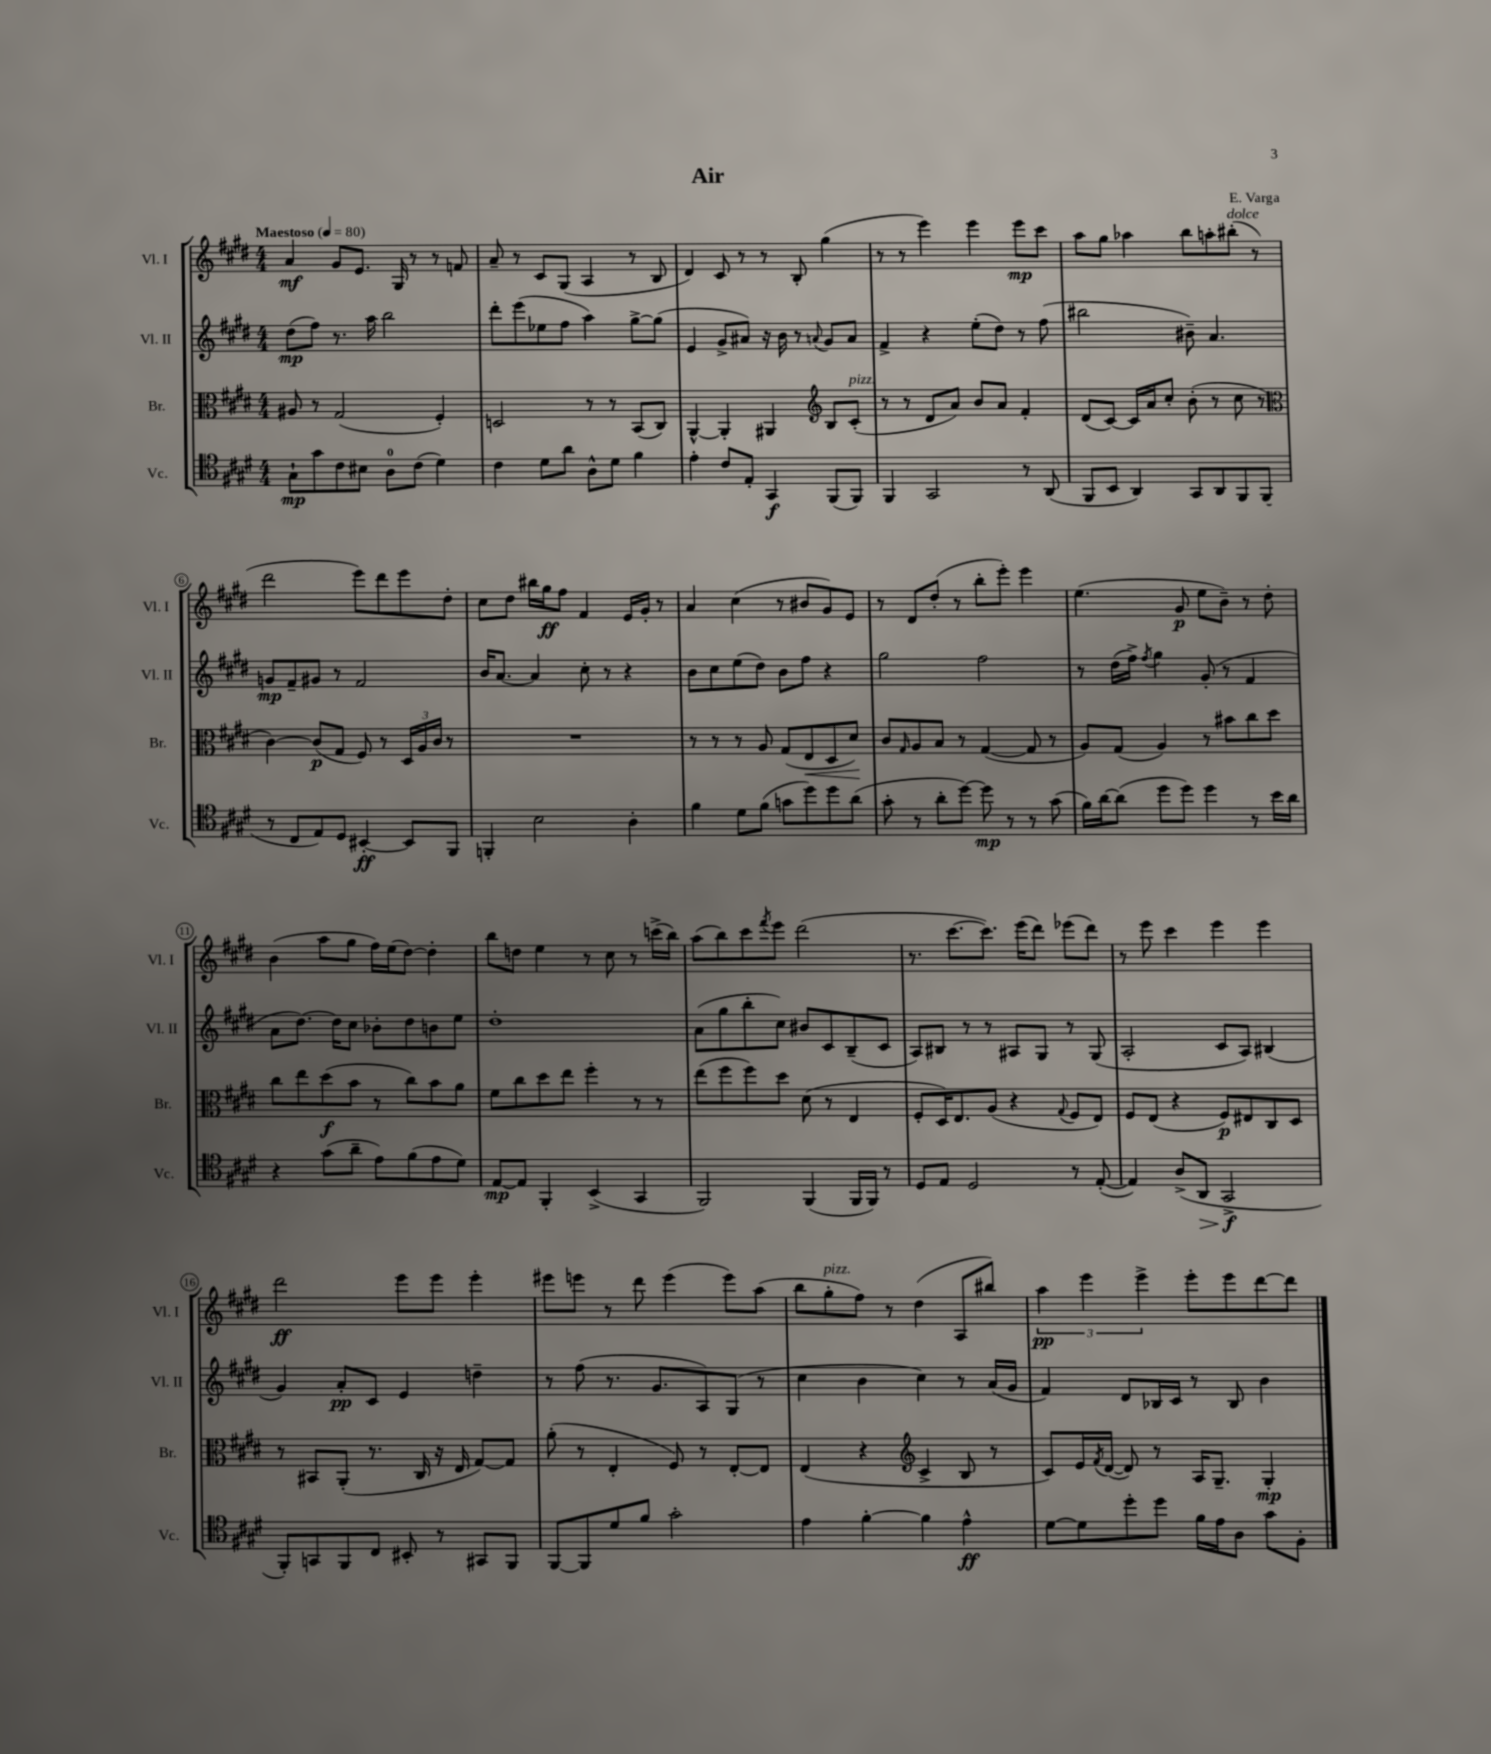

**kern	**dynam	**kern	**dynam	**kern	**dynam	**kern	**dynam
*part4	*part4	*part3	*part3	*part2	*part2	*part1	*part1
*staff4	*staff4	*staff3	*staff3	*staff2	*staff2	*staff1	*staff1
*I"Vc.	*	*I"Br.	*	*I"Vl. II	*	*I"Vl. I	*
*I'Vc.	*	*I'Br.	*	*I'Vl. II	*	*I'Vl. I	*
*clefC4	*	*clefC3	*	*clefG2	*	*clefG2	*
*k[f#c#g#d#]	*	*k[f#c#g#d#]	*	*k[f#c#g#d#]	*	*k[f#c#g#d#]	*
*M4/4	*	*M4/4	*	*M4/4	*	*M4/4	*
*MM80	*	*MM80	*	*MM80	*	*MM80	*
=1	=1	=1	=1	=1	=1	=1	=1
!	!	!	!	!	!	!LO:TX:a:B:t=Maestoso	!
8G#`\L	mp	8A#X/	.	(8dd#\L	mp	4a/	mf
8g#\	.	8r	.	8ff#\J)	.	.	.
8c#\	.	(2G#/	.	8.r	.	8g#/L	.
8B#X\J	.	.	.	.	.	8.e/J	.
.	.	.	.	16aa\	.	.	.
8A\L	.	.	.	2bb\	.	.	.
.	.	.	.	.	.	16G#/	.
(8c#\J	.	.	.	.	.	8r	.
4d#\)	.	4F#'/)	.	.	.	8r	.
.	.	.	.	.	.	8fn/	.
=2	=2	=2	=2	=2	=2	=2	=2
4c#\	.	2Dn/	.	8ddd#'\L	.	8a~/	.
.	.	.	.	(8eee\	.	8r	.
8d#\L	.	.	.	8ee-X\	.	8c#/L	.
8a\J	.	.	.	8ff#\J	.	(8G#/J	.
8A^^\L	.	8r	.	4aa\)	.	4A/	.
8d#\J	.	8r	.	.	.	.	.
4f#\	.	(8BB/L	.	[8gg#^\L	.	8r	.
.	.	8C#/J)	.	(8gg#\J]	.	8B/	.
=3	=3	=3	=3	=3	=3	=3	=3
4e'\	.	[4AA^^/	.	4e/	.	4d#/)	.
8c#/L	.	4AA'/]	.	8g#^/L	.	8c#/	.
8E'/J	.	.	.	8a#X/J)	.	8r	.
4GG#/	f	4AA#X/	.	16r	.	8r	.
.	.	.	.	16b\	.	.	.
.	.	.	.	8r	.	8B'/	.
*	*	*clefG2	*	*	*	*	*
.	.	.	.	8qqan/	.	.	.
(8FF#/L	.	8B/L	.	8g#/L	.	(4gg#\	.
!	!	!LO:TX:a:i:t=pizz.	!	!	!	!	!
8FF#/J)	.	(8c#'/J	.	8a/J	.	.	.
=4	=4	=4	=4	=4	=4	=4	=4
4FF#/	.	8r	.	4f#^/	.	8r	.
.	.	8r	.	.	.	8r	.
2GG#/	.	8d#/L	.	4r	.	4eee\)	.
.	.	8a/J)	.	.	.	.	.
.	.	8b/L	.	(8ee'\L	.	4eee\	.
.	.	8a/J	.	8dd#\J)	.	.	.
8r	.	4f#'/	.	8r	.	8eee\L	mp
(8AA/	.	.	.	(8ff#\	.	8ccc#\J	.
=5	=5	=5	=5	=5	=5	=5	=5
8FF#/L	.	(8d#/L	.	2bb#X\	.	8aa\L	.
8BB/J	.	[8c#/J)	.	.	.	8gg#\J	.
4AA/)	.	16c#/LL]	.	.	.	4aa-X\	.
.	.	16a/J	.	.	.	.	.
.	.	8cc#'/J	.	.	.	.	.
8GG#/L	.	(8b'\	.	8b#X~\)	.	8bb\L	.
8AA/	.	8r	.	4.a/	.	8aan'\	.
!	!	!	!	!	!	!LO:TX:a:i:t=dolce	!
8FF#/	.	8cc#\	.	.	.	(8bb#X'\J	.
(8FF#/J	.	8r	.	.	.	8r	.
!!LO:LB:g=z
=6	=6	=6	=6	=6	=6	=6	=6
*	*	*clefC3	*	*	*	*	*
8r	.	[4c#\)	.	8gn/L	mp	2ddd#\	.
8C#/L	.	.	.	8f#~/	.	.	.
8E/)	.	(8c#/L]	p	8g#X/J	.	.	.
8D#/J	.	8G#/J	.	8r	.	.	.
[4BB#X'/	ff	8F#/)	.	2f#/	.	8eee\L)	.
.	.	8r	.	.	.	8ddd#\	.
8BB#/L]	.	24D#/LL	.	.	.	8eee\	.
.	.	24A/	.	.	.	.	.
.	.	24c#/JJ	.	.	.	.	.
8FF#/J	.	8r	.	.	.	8dd#'\J	.
=7	=7	=7	=7	=7	=7	=7	=7
4FFn'/	.	1r	.	16b/KL	.	8cc#\L	.
.	.	.	.	[8.a/J	.	.	.
.	.	.	.	.	.	8dd#\J	.
2B\	.	.	.	4a/]	.	16bb#X\LL	.
.	.	.	.	.	.	16gg#\J	ff
.	.	.	.	.	.	8ff#\J	.
.	.	.	.	8cc#'\	.	4f#/	.
.	.	.	.	8r	.	.	.
4A'\	.	.	.	4r	.	16e/LL	.
.	.	.	.	.	.	16g#'/JJ	.
.	.	.	.	.	.	8r	.
=8	=8	=8	=8	=8	=8	=8	=8
4f#\	.	8r	.	8b\L	.	4a/	.
.	.	8r	.	8cc#\	.	.	.
8d#\L	.	8r	.	(8ee\	.	(4cc#\	.
(8f#\J	.	8A/	.	8dd#\J)	.	.	.
8gn\L	.	(8G#/L	.	8b\L	.	8r	.
!	!	!	!LO:HP:b	!	!	!	!
8dd#\)	.	8E/	<	8ff#\J	.	8b#X/L	.
8dd#\	.	8D#/	.	4r	.	8g#/)	.
(8a\J	.	8d#/J)	.	.	.	8e/J	.
.	.	.	[	.	.	.	.
=9	=9	=9	=9	=9	=9	=9	=9
8g#'\	.	8c#/L	.	2gg#\	.	8r	.
.	.	16qqG#/	.	.	.	.	.
8r	.	8A/	.	.	.	8d#/L	.
8a'\L	.	8B/J	.	.	.	(8dd#'/J	.
[8dd#\J)	.	8r	.	.	.	8r	.
8dd#\]	mp	([4G#/	.	2ff#\	.	8bb'\L	.
8r	.	.	.	.	.	8eee'\J)	.
8r	.	8G#/]	.	.	.	4eee\	.
(8g#\	.	8r	.	.	.	.	.
=10	=10	=10	=10	=10	=10	=10	=10
16f#\LL)	.	8A/L)	.	8r	.	(4.ee\	.
[16a\J	.	.	.	.	.	.	.
(8a\J]	.	(8G#/J	.	(16dd#\LL	.	.	.
.	.	.	.	16ff#^\JJ)	.	.	.
.	.	.	.	8qff#/	.	.	.
8dd#\L	.	4A/)	.	4gg#\	.	.	.
8dd#\J)	.	.	.	.	.	8g#/	p
4dd#\	.	8r	.	(8g#'/	.	8ee\L	.
.	.	8b#X\L	.	8r	.	8b~\J)	.
8r	.	8cc#\	.	4f#/	.	8r	.
16b\LL	.	8dd#\J	.	.	.	8dd#'\	.
16a\JJ	.	.	.	.	.	.	.
!!LO:LB:g=z
=11	=11	=11	=11	=11	=11	=11	=11
4r	.	8cc#\L	.	8a\L	.	(4b\	.
.	.	8ee\	.	[8.dd#\J)	.	.	.
(8g#\L	.	(8dd#\	f	.	.	8aa\L	.
.	.	.	.	16dd#\KL]	.	.	.
8a~\J	.	8b\J	.	8cc#\J	.	8gg#\J	.
8e\L)	.	8r	.	8b-X'\L	.	16ff#\LL)	.
.	.	.	.	.	.	(16ee\J	.
(8f#\	.	8cc#\L)	.	8dd#\	.	[8dd#\J)	.
8e\	.	8b\	.	8bn\	.	4dd#'\]	.
8d#\J)	.	8a\J	.	8ee\J	.	.	.
=12	=12	=12	=12	=12	=12	=12	=12
[8E/L	mp	8f#\L	.	1dd#'	.	8bb\L	.
8E/J]	.	8cc#\	.	.	.	8ddn\J	.
4FF#'/	.	8dd#\	.	.	.	4ee\	.
.	.	8ee\J	.	.	.	.	.
(4BB^/	.	4ff#'\	.	.	.	8r	.
.	.	.	.	.	.	8cc#\	.
4GG#/	.	8r	.	.	.	8r	.
.	.	8r	.	.	.	(16cccn^\LL	.
.	.	.	.	.	.	16bb\JJ)	.
=13	=13	=13	=13	=13	=13	=13	=13
2FF#/)	.	(8ee\L	.	(8a\L	.	(8aa\L	.
.	.	8ff#\	.	8gg#\	.	8bb\)	.
.	.	8ff#\)	.	8bb'\	.	8ccc#\	.
.	.	.	.	.	.	8qfff#/	.
.	.	8dd#\J	.	8cc#\J)	.	8eee\J	.
(4FF#/	.	(8d#\	.	8b#X/L	.	(2ddd#\	.
.	.	8r	.	8c#/	.	.	.
16FF#/LL	.	4E/	.	(8B~/	.	.	.
16FF#/JJ)	.	.	.	.	.	.	.
8r	.	.	.	8c#/J	.	.	.
=14	=14	=14	=14	=14	=14	=14	=14
8D#/L	.	8F#'/L	.	8A/L)	.	8.r	.
8E/J	.	16D#/K)	.	8B#X/J	.	.	.
.	.	8.E/	.	.	.	[8.ccc#\L	.
2D#/	.	.	.	8r	.	.	.
.	.	(8A/J	.	8r	.	8.ccc#\J])	.
.	.	4r	.	8A#X/L	.	.	.
.	.	.	.	.	.	(16eee\KL	.
.	.	.	.	8G#/J	.	8ddd#\J)	.
.	.	8qqG#/	.	.	.	.	.
8r	.	8F#/L	.	8r	.	(8eee-X\L	.
([8E'/	.	8E/J)	.	(8G#/	.	8ddd#\J)	.
=15	=15	=15	=15	=15	=15	=15	=15
4E/])	.	8F#/L	.	2A'/	.	8r	.
.	.	(8E/J	.	.	.	8eee\	.
(8A^/L	.	4r	.	.	.	4ccc#\	.
!	!LO:HP:b	!	!	!	!	!	!
8AA/J	>	.	.	.	.	.	.
2GG#^/	f	8F#/L)	p	8c#/L	.	4eee\	.
.	.	8E#X/	.	8A/J)	.	.	.
.	.	8C#/	.	(4B#X/	.	4eee\	.
.	.	8D#/J	.	.	.	.	.
.	]	.	.	.	.	.	.
!!LO:LB:g=z
=16	=16	=16	=16	=16	=16	=16	=16
8FF#'/L)	.	8r	.	4g#/)	.	2ddd#\	ff
8GGn/	.	8BB#X/L	.	.	.	.	.
8FF#/	.	(8AA'/J	.	8a'/L	pp	.	.
8C#/J	.	8.r	.	8c#/J	.	.	.
8BB#X'/	.	.	.	4e/	.	8eee\L	.
.	.	16C#/	.	.	.	.	.
8r	.	16r	.	.	.	8eee\J	.
.	.	16E/	.	.	.	.	.
8GG#X/L	.	[8G#/L)	.	4ddn~\	.	4eee'\	.
8FF#/J	.	8G#/J]	.	.	.	.	.
=17	=17	=17	=17	=17	=17	=17	=17
[8FF#/L	.	(8a'\	.	8r	.	8eee#X\L	.
8FF#/]	.	8r	.	(8ff#\	.	8eeen\J	.
8d#/	.	4E'/	.	8.r	.	8r	.
8f#/J	.	.	.	.	.	8ddd#\	.
.	.	.	.	8.g#/L	.	.	.
2g#'\	.	8F#/)	.	.	.	(4eee\	.
.	.	8r	.	8A/)	.	.	.
.	.	[8E'/L	.	(8G#/J	.	8eee\L)	.
.	.	8E/J]	.	8r	.	(8aa\J	.
=18	=18	=18	=18	=18	=18	=18	=18
4e\	.	(4E/	.	4cc#\	.	8bb\L	.
!	!	!	!	!	!	!LO:TX:a:i:t=pizz.	!
.	.	.	.	.	.	8gg#'\	.
[4f#'\	.	4r	.	4b\	.	8ff#\J)	.
.	.	.	.	.	.	8r	.
*	*	*clefG2	*	*	*	*	*
4f#\]	.	4c#^/	.	4cc#\)	.	(4dd#\	.
4e^^\	ff	8B/	.	8r	.	8A/L	.
.	.	8r	.	(16a/LL	.	8bb#X/J)	.
.	.	.	.	16g#/JJ	.	.	.
=19	=19	=19	=19	=19	=19	=19	=19
[8d#\L	.	8c#/L)	.	4f#/)	.	6aa\	pp
8d#\]	.	16e/L	.	.	.	.	.
.	.	.	.	.	.	6eee\	.
.	.	8qf#/	.	.	.	.	.
.	.	([16d#/JJ	.	.	.	.	.
8dd#'\	.	8d#/])	.	8d#/L	.	.	.
.	.	.	.	.	.	6eee^\	.
8dd#\J	.	8r	.	16B-X/L	.	.	.
.	.	.	.	16c#/JJ	.	.	.
16f#\LL	.	16A/KL	.	8r	.	8eee'\L	.
16e\J	.	8.G#~/J	.	.	.	.	.
8A\J	.	.	.	8B-/	.	8eee\	.
8g#\L	.	4G#'/	mp	4b\	.	[8ddd#\	.
8F#'\J	.	.	.	.	.	8ddd#\J]	.
==	==	==	==	==	==	==	==
*-	*-	*-	*-	*-	*-	*-	*-
